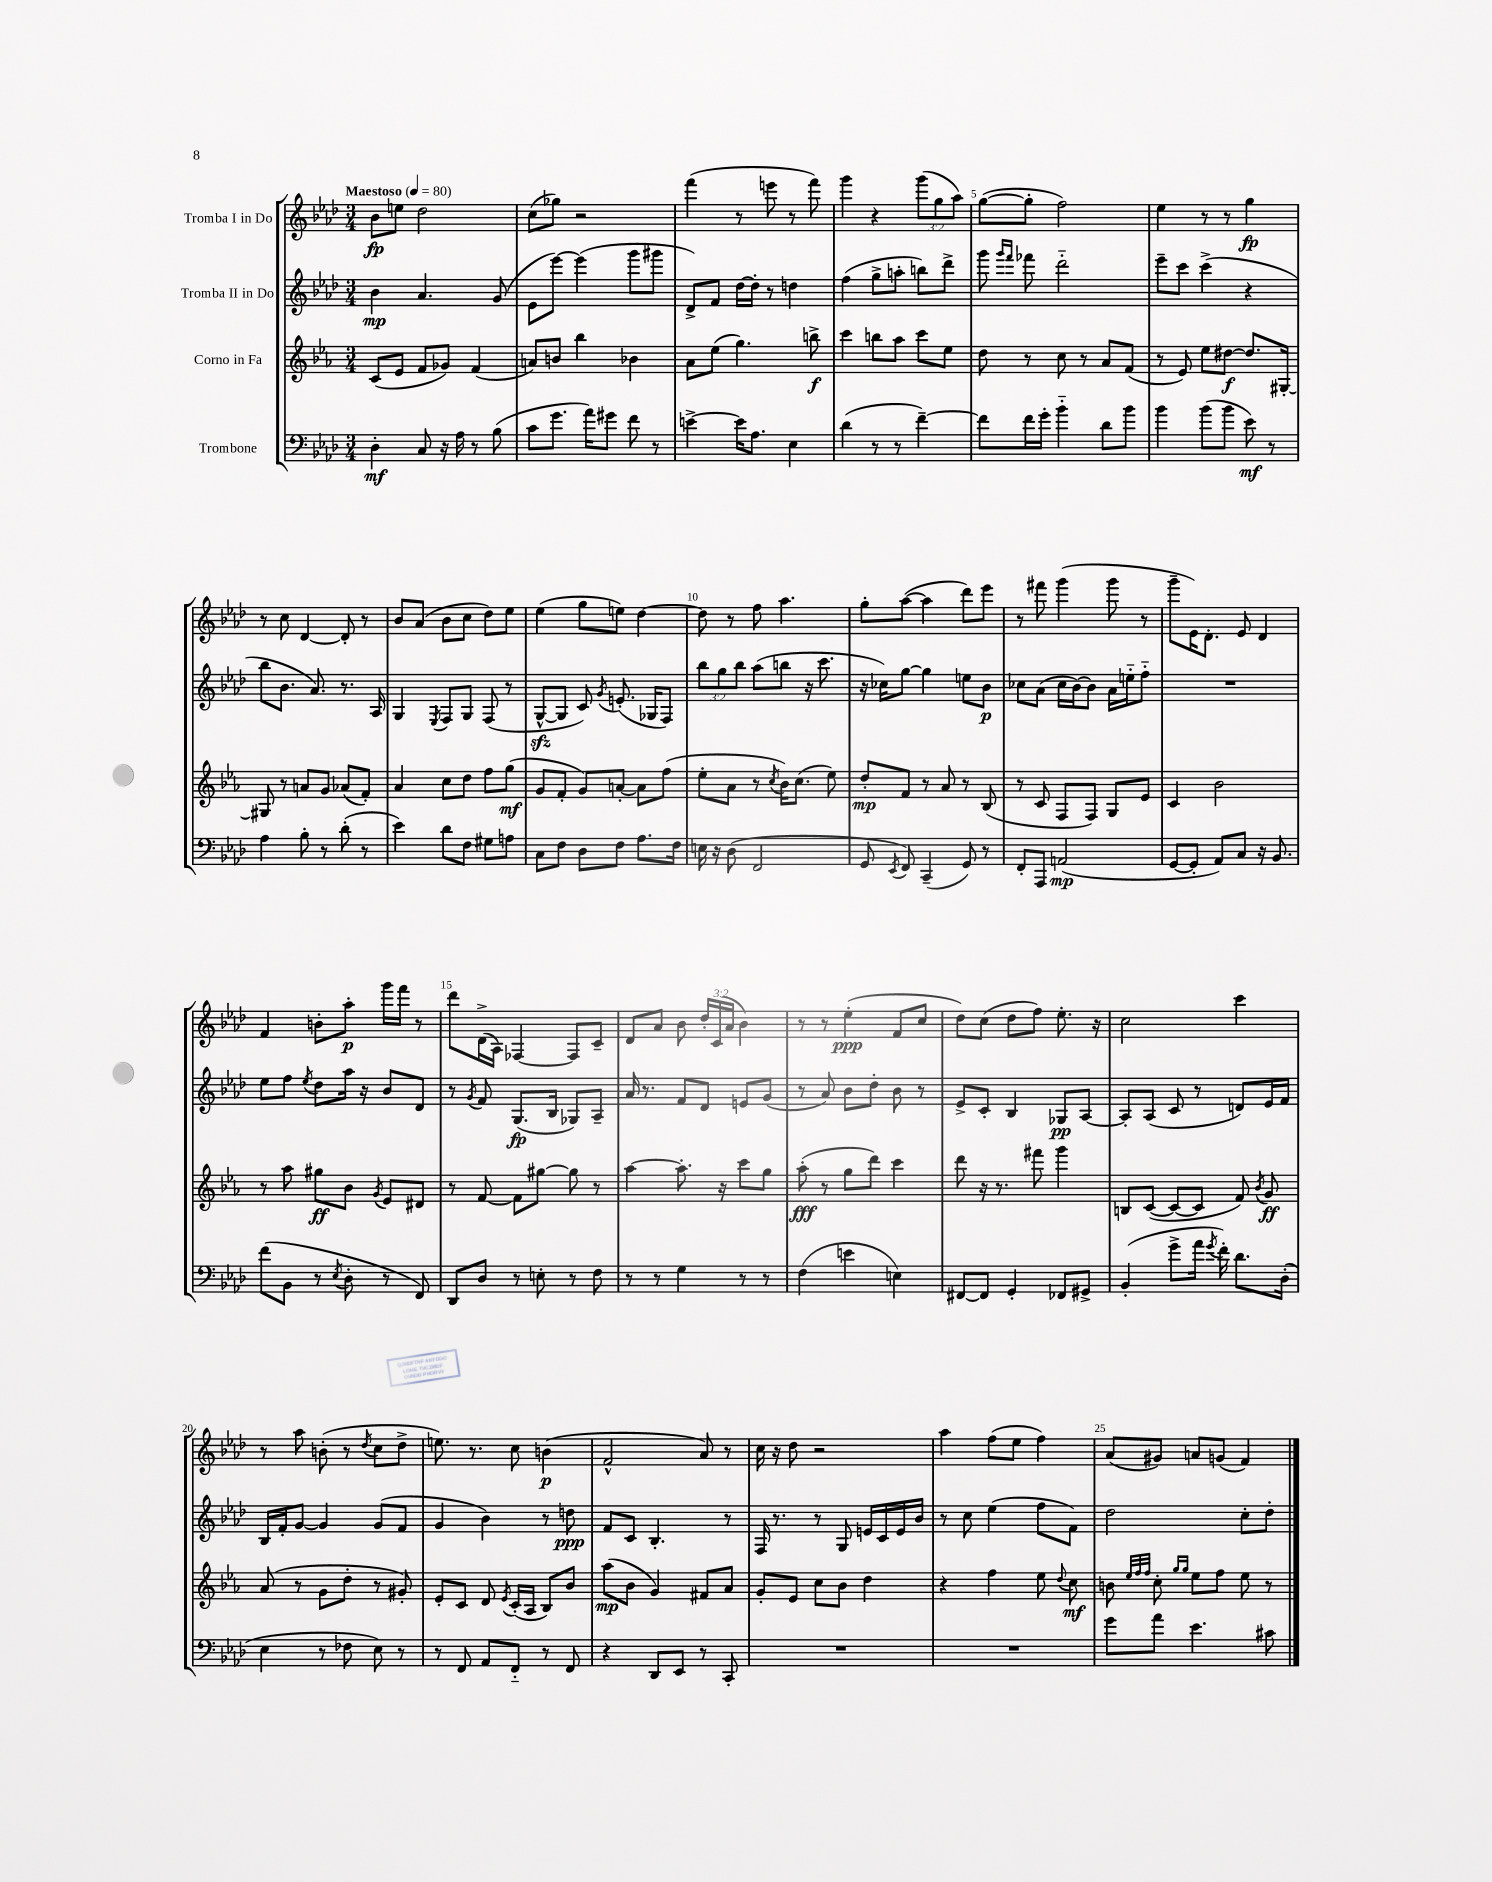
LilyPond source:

<<
\new StaffGroup <<
\new Staff = "s0" \with { instrumentName = "Tromba I in Do" } {
    \clef treble \key aes \major \numericTimeSignature \time 3/4 \override Staff.TupletNumber.text = #tuplet-number::calc-fraction-text \tempo "Maestoso" 4 = 80
    \autoBeamOff bes'8[\fp e''8] des''2 |
    c''8[( ges''8]) r2 |
    f'''4( r8 e'''8 r8 f'''8) |
    g'''4 r4 \tuplet 3/2 { g'''8[( g''8 aes''8]) } |
    g''8[~( g''8]-. f''2) |
    ees''4 r8 r8 g''4\fp |
    r8 c''8 des'4~ des'8-. r8 |
    bes'8[ aes'8]( bes'8[ c''8] des''8[) ees''8] |
    ees''4( g''8[ e''8]) des''4~ |
    des''8 r8 f''8 aes''4. |
    g''8[-. aes''8]~( aes''4 des'''8[) ees'''8] |
    r8 fis'''8 g'''4( g'''8 r8 |
    g'''8[-- ees'16) des'8.]-. ees'8 des'4 |
    f'4 b'8[-. aes''8]-.\p g'''16[ f'''16] r8 |
    des'''8[ des'16->( aes16]) fes4~ fes8[ c'8]-- |
    des'8[ aes'8] bes'8 \tuplet 3/2 { des''16[-. c'16( aes'16] } bes'4) |
    r8 r8 ees''4-.\ppp( f'8[ c''8] |
    des''8[) c''8]( des''8[ f''8]) ees''8.-. r16 |
    c''2 c'''4 |
    r8 aes''8 b'8-.( r8 \acciaccatura { des''8 } c''8[ des''8]-> |
    e''8.) r8. c''8 b'4\p( |
    f'2-^ aes'8) r8 |
    c''16 r16 des''8 r2 |
    aes''4 f''8[( ees''8] f''4) |
    aes'8[( gis'8]) a'8[ g'8]( f'4) \bar "|." |
}
\new Staff = "s1" \with { instrumentName = "Tromba II in Do" } {
    \clef treble \key aes \major \numericTimeSignature \time 3/4 \override Staff.TupletNumber.text = #tuplet-number::calc-fraction-text
    \autoBeamOff bes'4\mp aes'4. g'8( |
    ees'8[ ees'''8]~) ees'''4( g'''8[ gis'''8] |
    des'8[->) f'8] des''16[~ des''16]-. r8 d''4 |
    f''4( g''8[-> a''8]-. b''8[) des'''8]-> |
    g'''8 \grace { g'''16[ f'''16] } fes'''8 des'''2-_ |
    ees'''8[-- c'''8] c'''4->( r4 |
    bes''8[ bes'8.] aes'8.) r8. aes16 |
    g4 \acciaccatura { ees8 } f8[ g8] f8( r8 |
    g8[~-^\sfz g8] c'8) \acciaccatura { g'8 } e'8.-.( ges16[ f8]) |
    \tuplet 3/2 { bes''8[ g''8 bes''8] } aes''8[( b''8] r16 c'''8. |
    r16 ces''16[) g''8]~ g''4 e''8[ bes'8]\p |
    ces''8[ aes'8]( ces''16[ bes'16~) bes'8] aes'16[ e''16-_ f''8]-_ |
    R2. |
    ees''8[ f''8] \acciaccatura { ees''8 } des''8[ aes''16] r16 bes'8[ des'8] |
    r8 \acciaccatura { g'8 } f'8 g8.[\fp( bes16] ges8[) aes8]-- |
    aes'16 r8. f'8[ des'8] e'8[ g'8]( |
    r8 aes'8) bes'8[ des''8]-. bes'8 r8 |
    ees'8[-> c'8]-. bes4 ges8[\pp aes8]~ |
    aes8[-. aes8]( c'8 r8 d'8[) ees'16 f'16] |
    bes16[ f'16-. g'8]~ g'4 g'8[( f'8] |
    g'4 bes'4) r8 d''8\ppp |
    f'8[ c'8] bes4.-. r8 |
    f16 r8. r8 g8 e'16[ c'16 e'16 bes'16] |
    r8 c''8 ees''4( f''8[ f'8]) |
    des''2 c''8[-. des''8]-. \bar "|." |
}
\new Staff = "s2" \with { instrumentName = "Corno in Fa" } {
    \clef treble \key ees \major \numericTimeSignature \time 3/4
    \autoBeamOff c'8[( ees'8] f'8[ ges'8]) f'4( |
    a'8[) b'8] bes''4 bes'4 |
    aes'8[ ees''8]( g''4.) b''8->\f |
    c'''4 b''8[ aes''8] c'''8[ ees''8] |
    d''8 r8 c''8 r8 aes'8[ f'8]( |
    r8 ees'8) ees''8[ dis''8]~\f dis''8.[ gis16]~-. |
    gis8 r8 a'8[ g'8] aes'8[( f'8]-.) |
    aes'4 c''8[ d''8] f''8[ g''8]\mf( |
    g'8[ f'8]-. g'8[) a'8]~-. a'8[ f''8]( |
    ees''8[-. aes'8] r8 \acciaccatura { c''8 } bes'16[) c''8.]( ees''8) |
    d''8[-.\mp f'8] r8 aes'8 r8 bes8( |
    r8 c'8 f8[ f8]) g8[ ees'8] |
    c'4 bes'2 |
    r8 aes''8 gis''8[\ff bes'8] \acciaccatura { g'8 } ees'8[ dis'8] |
    r8 f'8~ f'8[ gis''8]~ gis''8 r8 |
    aes''4~ aes''8.-. r16 c'''8[ g''8] |
    aes''8-.\fff( r8 g''8[ d'''8]) c'''4 |
    d'''8 r16 r8. fis'''8 g'''4 |
    b8[ c'8]~( c'8[~ c'8] f'8) \acciaccatura { bes'8 } g'8\ff |
    aes'8( r8 g'8[ d''8]-. r8 gis'8-.) |
    ees'8[-. c'8] d'8 \acciaccatura { ees'8 } c'16[-.( aes16] bes8[) bes'8] |
    aes''8[\mp( bes'8] g'4) fis'8[ aes'8] |
    g'8[-. ees'8] c''8[ bes'8] d''4 |
    r4 f''4 ees''8 \appoggiatura { d''8 } c''8\mf |
    b'8 \grace { ees''32[ f''32 f''32] } c''8-. \grace { g''16[ g''16] } ees''8[ f''8] ees''8 r8 \bar "|." |
}
\new Staff = "s3" \with { instrumentName = "Trombone" } {
    \clef bass \key aes \major \numericTimeSignature \time 3/4
    \autoBeamOff des4-.\mf c8 r16 aes16 r8 bes8( |
    c'8[ g'8.] aes'16[) gis'8] f'8 r8 |
    e'4~-> e'16[ aes8.] ees4 |
    des'4( r8 r8 f'4~--) |
    f'8[ f'16 g'16]-. bes'4-_ des'8[ bes'8] |
    bes'4 bes'8[( bes'8] ees'8\mf) r8 |
    aes4 bes8-. r8 des'8-.( r8 |
    ees'4) des'8[ f8] gis8[ a8] |
    c8[ f8] des8[ f8] aes8.[ f16] |
    e16 r16 des8( f,2 |
    g,8 \acciaccatura { ees,8 } f,8) c,4--( g,8) r8 |
    f,8[-. aes,,8] a,2\mp( |
    g,8[~ g,8]-. aes,8[) c8] r16 bes,8. |
    f'8[( bes,8] r8 \acciaccatura { ees8 } des8-. r8 f,8) |
    des,8[ des8] r8 e8-. r8 f8 |
    r8 r8 g4 r8 r8 |
    f4( e'4 e4) |
    fis,8[~ fis,8] g,4-. fes,8[ gis,8]-> |
    bes,4-.( g'8[-> aes'16] \acciaccatura { g'8 } f'16-.) des'8.[ des16]-.( |
    ees4 r8 fes8 ees8) r8 |
    r8 f,8 aes,8[ f,8]-_ r8 f,8 |
    r4 des,8[ ees,8] r8 c,8-. |
    R2. |
    R2. |
    g'8[ aes'8] ees'4. cis'8 \bar "|." |
}
>>
>>
\layout { \context { \Score \override BarNumber.break-visibility = ##(#f #t #t) barNumberVisibility = #(every-nth-bar-number-visible 5) } }
